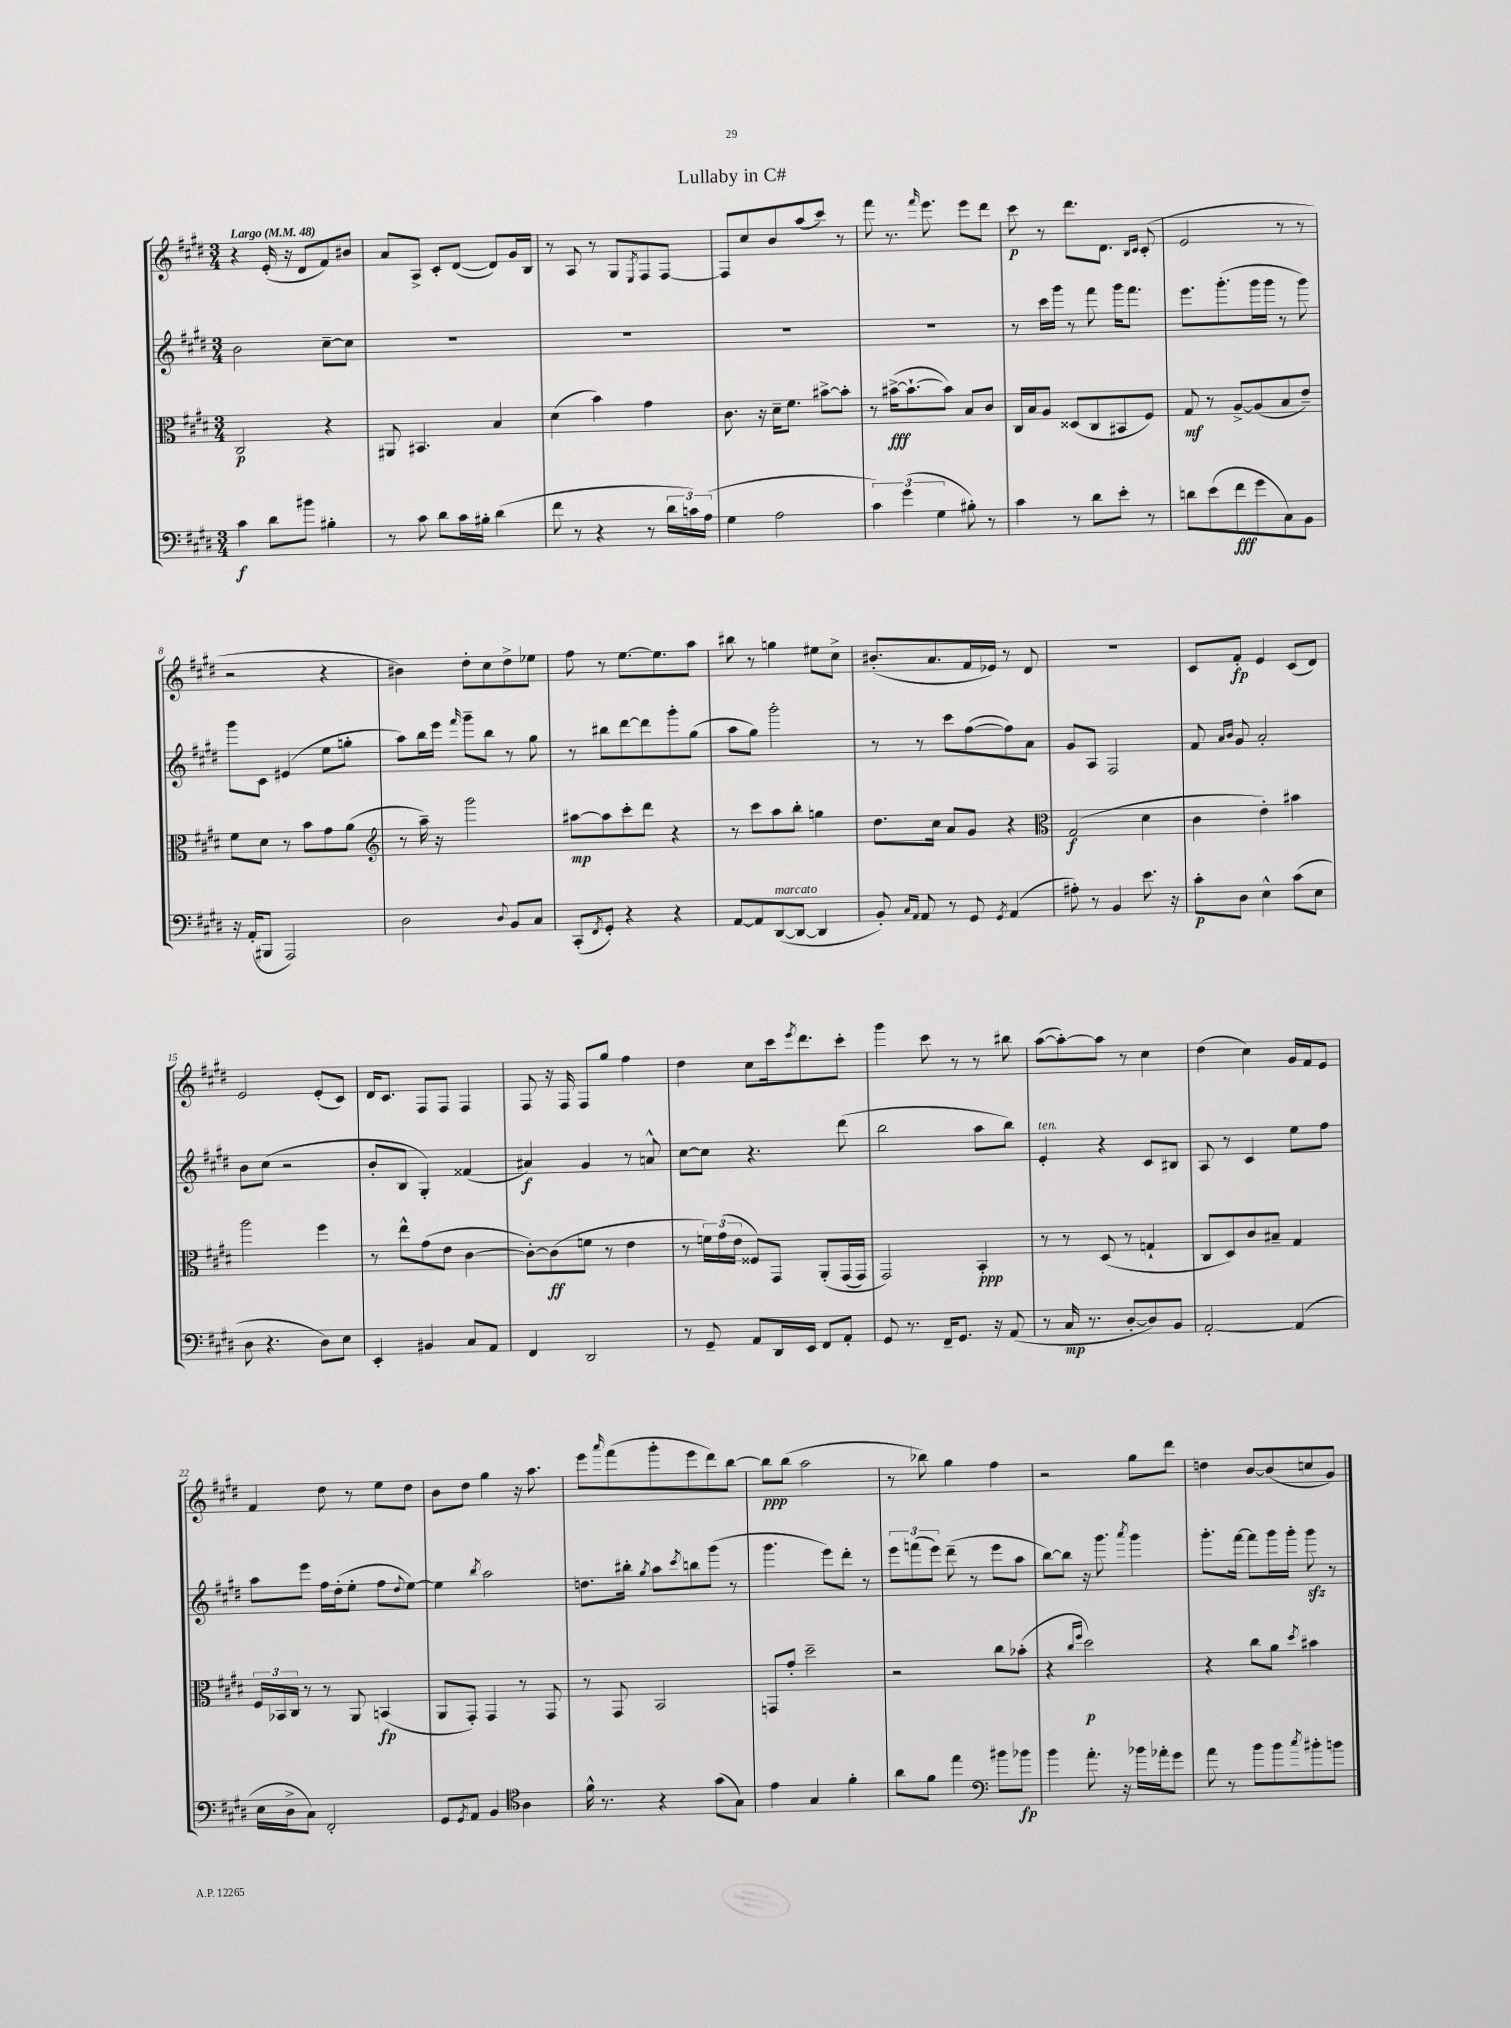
\header { title = "Lullaby in C#" }
<<
\new StaffGroup <<
\new Staff = "s0" {
    \clef treble \key e \major \numericTimeSignature \time 3/4 \tempo "Largo" 4 = 48
    r4 e'16-.( r16 dis'8 fis'8) bis'8 |
    a'8 a8-> cis'8-. dis'8~( dis'8) gis'16 b16 |
    r8 a8 r8 gis8 \acciaccatura { e8 } fis8 fis8~ |
    fis8 cis''8 b'8 a''8( cis'''8) r8 |
    fis'''8 r8. \grace { fis'''16 } e'''8. e'''8 dis'''8 |
    cis'''8\p r8 dis'''8. dis'8. \grace { b16 cis'16 } cis'8-.( |
    e'2 r8 r8 |
    r2 r4 |
    bis'4) dis''8-. cis''8 dis''8-> ees''8 |
    fis''8 r8 e''8.~ e''8. a''8 |
    bis''8 r8 g''4 eis''8 cis''8-> |
    bis'8.-.( a'8. fis'16 ees'16) r8 dis'8 |
    R2. |
    cis'8 fis'8-.\fp e'4 cis'8( dis'8) |
    e'2 e'8-.( cis'8) |
    dis'16 cis'8. fis8 fis8 fis4 |
    fis8 r16 fis16 fis8 gis''8 fis''4 |
    dis''4 cis''8 cis'''16 \acciaccatura { e'''8 } dis'''8. cis'''8-. |
    gis'''4 cis'''8 r8 r8 bis''8 |
    a''8~( a''8~-.) a''8 r8 cis''4 |
    dis''4( cis''4) gis'16 fis'16 e'8 |
    fis'4 dis''8 r8 e''8 dis''8 |
    b'8 dis''8 gis''4 r16 a''8. |
    e'''8 \grace { a'''16 } fis'''8( gis'''8-. e'''8 dis'''8) b''8~ |
    b''8\ppp b''8( a''2 |
    r8 bes''8) gis''4 fis''4 |
    r2 gis''8 dis'''8 |
    d''4 b'8~ b'8( c''8 gis'8) \bar "|." |
}
\new Staff = "s1" {
    \clef treble \key e \major \numericTimeSignature \time 3/4
    b'2 cis''8~-- cis''8 |
    R2. |
    R2. |
    R2. |
    R2. |
    r8 cis'''16 gis'''16 r8 fis'''8 gis'''16 fis'''8. |
    e'''8. gis'''8.-.( gis'''16 gis'''16 r8 gis'''8) |
    gis'''8 cis'8 eis'4( e''8 g''8-. |
    a''8) b''16 e'''16 \grace { fis'''16 } gis'''8-- b''8 r8 gis''8 |
    r8 bis''8 dis'''8~ dis'''8 gis'''8-. gis''8( |
    a''8 gis''8) gis'''2-. |
    r8 r8 cis'''8 fis''8~( fis''8) a'8 |
    gis'8 a8 fis2 |
    fis'8 \grace { a'16 b'16 } gis'8 a'2-. |
    b'8 cis''8( r2 |
    b'8-. b8 gis4-.) fisis'4( |
    ais'4\f) gis'4 r8 a'8-^ |
    cis''8~ cis''8 r4. dis'''8( |
    b''2 a''8 b''8) |
    e'4-.^\markup { \italic "ten." } r4 cis'8 bis8 |
    a8 r8 cis'4 e''8 fis''8 |
    a''8 e'''8 fis''16 dis''16-.( e''8-. fis''8 \appoggiatura { dis''8 } e''8~) |
    e''4 \acciaccatura { b''8 } a''2 |
    d''8. bis''16-. \acciaccatura { gis''8 } a''8 \acciaccatura { cis'''8 } b''8 gis'''8( r8 |
    gis'''4. e'''8) dis'''8-. r8 |
    \tuplet 3/2 { e'''8 f'''8( e'''8) } dis'''8--( r8 e'''8 a''8 |
    b''8~) b''8 r16 gis'''8. \acciaccatura { a'''8 } gis'''4 |
    gis'''8.-. fis'''16~ fis'''8 gis'''16 gis'''16-. gis'''8\sfz r8 \bar "|." |
}
\new Staff = "s2" {
    \clef alto \key e \major \numericTimeSignature \time 3/4
    cis2\p r4 |
    ais,8 bis,4. b4 |
    dis'4( b'4) gis'4 |
    cis'8. r16 dis'16-- fis'8. bis'8~-> bis'8-. |
    r8 bis'16~->\fff( bis'8.~-! bis'8) b8 cis'8 |
    cis16 b16 a8 disis8( cis8 bis,8 fis8) |
    gis8\mf r8 a8~-> a8( b8 e'8--) |
    fis'8 dis'8 r8 b'8 gis'8 a'8( |
    \clef treble r8 a''16--) r16 gis'''2 |
    ais''8~\mp ais''8 cis'''8-. dis'''8 r4 |
    r8 cis'''8 a''8 b''8-. g''4 |
    dis''8. cis''16 a'8 gis'8 r4 |
    \clef alto gis2\f( dis'4 |
    cis'4 e'4-.) bis'4 |
    a''2 fis''4 |
    r8 e''8-^ gis'8( e'8 cis'4~ |
    cis'8~-.) cis'8\ff( f'8 r8 e'4 |
    r8 \tuplet 3/2 { f'16) gis'16( e'16 } fisis8) gis,8 a,8-.\( gis,16( gis,16) |
    gis,2\) b,4-.\ppp |
    r8 r8 dis8( r8 g4-! |
    cis8 dis8) cis'8 bis8-- gis4 |
    \tuplet 3/2 { fis16 bes,16 cis16 } r8 r8 a,8 b,4\fp( |
    a,8 gis,8-.) gis,4 r8 gis,8 |
    r8 gis,8 b,2 |
    g,8 gis'8-. dis''2-- |
    r2 cis''8 bes'8-.( |
    r4 \grace { cis''16 fis''16 } dis''2\p) |
    r4 cis''8 a'8 \acciaccatura { dis''8 } bis'4 \bar "|." |
}
\new Staff = "s3" {
    \clef bass \key e \major \numericTimeSignature \time 3/4
    cis'4\f dis'8 bis'8 bis4-. |
    r8 cis'8 dis'8 cis'16 bis16-. dis'4( |
    fis'8 r8 r4 r8 \tuplet 3/2 { dis'16 c'16) a16( } |
    gis4 a2 |
    \tuplet 3/2 { cis'4) gis'4( gis4 } bis8-.) r8 |
    cis'4 r8 dis'8 e'8-. r8 |
    d'8 e'8( fis'8\fff gis'8 cis8) b,8 |
    r16 a,16-.( bis,,8 a,,2) |
    dis2 \appoggiatura { dis8 } b,8 cis8 |
    cis,8-.( \acciaccatura { fis,8 } gis,8-.) r4 r4 |
    a,8~ a,8 dis,8~^\markup { \italic "marcato" }( dis,8~ dis,4 |
    b,8-.) \grace { cis16 a,16 } a,8 r8 gis,8 \acciaccatura { gis,8 } a,4( |
    ais8-.) r8 b,4 e'8. r16 |
    cis'8-.\p dis8 e4-^ cis'8( e8 |
    dis8 r4. dis8) e8 |
    e,4-. bis,4 cis8 a,8 |
    fis,4 dis,2 |
    r8 gis,8-- a,8 dis,16 e,16 fis,8 a,8-. |
    gis,8 r8. fis,16-- gis,8. r16 a,8( |
    r8 cis16\mp r8. dis8~-. dis8) b,8 |
    a,2~-. a,4( |
    e16 dis16-> cis8) fis,2-. |
    gis,8 \acciaccatura { gis,8 } a,8 b,4 \clef tenor a4 |
    fis'16-^ r8. r4 gis'8( gis8) |
    e'4 gis4 fis'4-. |
    a'8 fis'8 e''4 \clef bass bis'8 bes'8\fp |
    b'4 a'8.-. r16 bes'16 aes'16-. gis'8 |
    a'8 r8 b'8 b'8 \acciaccatura { cis''8 } bis'8-. b'8 \bar "|." |
}
>>
>>
